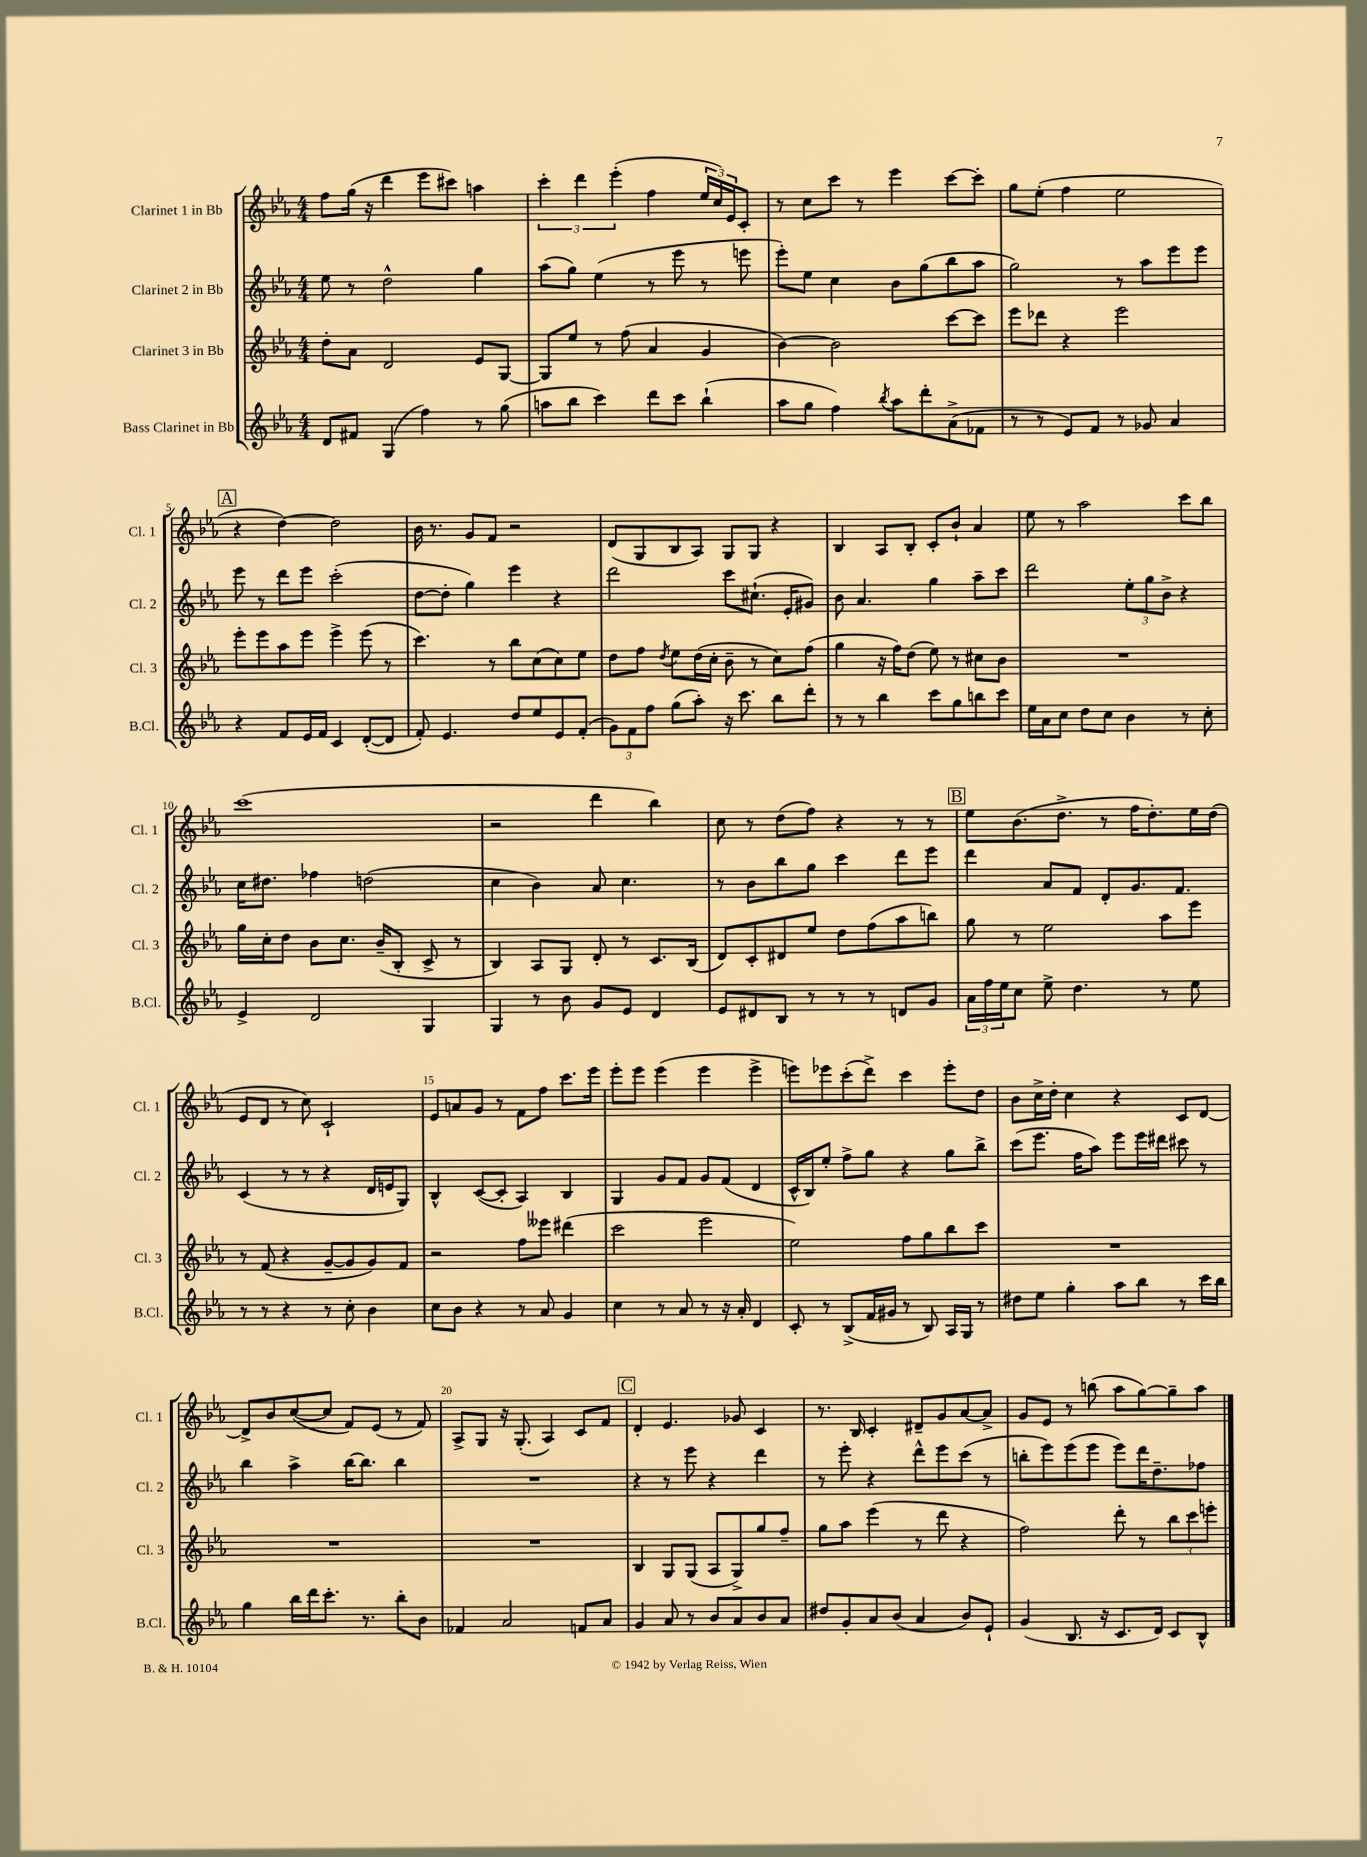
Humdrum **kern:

**kern	**kern	**kern	**kern
*staff4	*staff3	*staff2	*staff1
*clefG2	*clefG2	*clefG2	*clefG2
*k[b-e-a-]	*k[b-e-a-]	*k[b-e-a-]	*k[b-e-a-]
*M4/4	*M4/4	*M4/4	*M4/4
8d/L	8dd'\L	8ee-\	8ff\L
8f#/J	8a-\J	8r	(16gg\Jk
.	.	.	16r
(4G/	2d/	2dd^^\	4ddd\
4ff\)	.	.	8eee-\L
.	.	.	8ccc#\J)
8r	8e-/L	4gg\	4aa\
(8gg\	[8G/J	.	.
=	=	=	=
8aa\L	8G/]L	(8aa-\L	6ccc'\
8bb-\J	8ee-/J	8gg\J)	.
.	.	.	6ddd\
4ccc\)	8r	(4ee-\	.
.	.	.	(6eee-'\
.	(8ff\	.	.
8ddd\L	4a-/	8r	4ff\
8ccc\J	.	8eee-\	.
(4bb-`\	4g/	8r	24ee-/LL
.	.	.	24cc/)
.	.	.	24e-/J
.	.	8eee\	8c'/J
=	=	=	=
8aa-\L	[4b-\)	8eee-'\L)	8r
8gg\J	.	8ee-\J	8cc\L
4ff\)	2b-\]	4cc\	8ccc\J
.	.	.	8r
8qbb-/	.	.	.
8aa-\L	.	8b-\L	4eee-\
8ddd'\	.	(8gg\	.
(8a-^\	[8ccc\L	8bb-\	[8ccc\L
8f-\J	8ccc\]J	8aa-\J	8ccc'\]J
=	=	=	=
8r	8eee-\L	2gg\)	8gg\L
8r	8ddd-\J	.	(8ee-'\J
8e-/L)	4r	.	4ff\
8f/J	.	.	.
8r	2eee-\	8r	2ee-\
8g-/	.	8aa-\L	.
4a-/	.	8eee-\	.
.	.	8eee-\J	.
=	=	=	=
4r	8eee-'\L	8eee-\	4r
.	8eee-\	8r	.
8f/L	8aa-\	8ddd\L	[4dd\)
16e-/L	8eee-\J	8eee-\J	.
16f/JJ	.	.	.
4c/	4eee-^\	(2ccc'\	2dd\]
([8d'/L	(8eee-\	.	.
8d/]J	8r	.	.
=	=	=	=
8f'/)	4.ccc\)	[8dd\L	16b-\
.	.	.	8.r
4.e-/	.	8dd'\]J	.
.	.	4gg\)	8g/L
.	8r	.	8f/J
8dd/L	8bb-\L	4eee-\	2r
8ee-/	(8cc\	.	.
8e-/	8cc\)	4r	.
(8f'/J	8ee-\J	.	.
=	=	=	=
12g\L)	8dd\L	2ddd\	(8d/L
12f\	.	.	.
.	8ff\J	.	8G/
12ff\J	.	.	.
.	8qdd/	.	.
(8gg\L	8ee-\L	.	8B-/
8aa-'\J)	(16dd\L	.	8A-/J)
.	16cc'\JJ	.	.
16r	8b-~\	8ccc\L	8G/L
8.ccc\	.	.	.
.	8r	(8.cc#`\J	8G/J
8bb-\L	8cc\L)	.	4r
.	.	16e-'/LK	.
8ddd'\J	(8ff\J	8g#/J)	.
=	=	=	=
8r	4gg\	8b-\	4B-/
8r	.	4.a-/	.
4bb-\	16r	.	8A-/L
.	16ff\LK)	.	.
.	(8dd\J	.	8B-'/J
8ccc\L	8ee-\)	4gg\	8c'/L
8gg\	8r	.	8b-`/J
8bb\	8cc#\L	8aa-~\L	4a-/
8ccc\J	8b-\J	8ccc\J	.
=	=	=	=
16ee-\LL	1r	2ddd\	8ee-\
16a-\J	.	.	.
8cc\J	.	.	8r
8dd\L	.	.	2aa-\
8cc\J	.	.	.
4b-\	.	12ee-'\L	.
.	.	12gg\	.
.	.	12b-^\J	.
8r	.	4r	8ccc\L
8cc'\	.	.	8bb-\J
=	=	=	=
4e-^/	16gg\LL	16cc\LK	(1ccc
.	16cc'\J	8.dd#\J	.
.	8dd\J	.	.
2d/	8b-\L	4ff-\	.
.	8.cc\J	.	.
.	.	(2dd\	.
.	(16b-~/LK	.	.
.	8B-'/J	.	.
4G/	8c^/	.	.
.	8r	.	.
=	=	=	=
4G/	4B-/)	4cc\	2r
8r	8A-/L	4b-\)	.
8b-\	8G/J	.	.
8g/L	8d'/	8a-/	4ddd\
8e-/J	8r	4.cc\	.
4d/	8.c/L	.	4bb-\)
.	(16B-/Jk	.	.
=	=	=	=
8e-/L	8d/L)	8r	8cc\
8d#/	8c'/	8b-\L	8r
8B-/J	8d#/	8bb-\	(8dd\L
8r	8ee-/J	8gg\J	8ff\J)
8r	8dd\L	4ccc\	4r
8r	(8ff\	.	.
8d/L	8aa-\	8ddd\L	8r
8g/J	8bb\J)	8eee-\J	8r
=	=	=	=
24a-\LL	8gg\	4ddd\	8ee-\L
24ff\	.	.	.
24ee-\J	.	.	.
8cc\J	8r	.	(8.b-\
8ee-^\	2ee-\	8a-/L	.
.	.	.	8.dd^\J
4.dd\	.	8f/J	.
.	.	8d'/L	8r
.	.	8.g/	16ff\LK
.	.	.	8.dd'\)
8r	8aa-\L	.	.
.	.	8.f/J	.
8ee-\	8eee-\J	.	16ee-\L
.	.	.	(16dd\JJ
=	=	=	=
8r	8r	(4c/	8e-/L
8r	(8f/	.	8d/J
4r	4r	8r	8r
.	.	8r	8cc\)
8r	[8g~/L	4r	2c`/
8cc'\	8g/]	.	.
4b-\	8g/)	16d/LL	.
.	.	16e/J	.
.	8f/J	8G/J)	.
=	=	=	=
8cc\L	2r	4B-^^/	8e-/L
8b-\J	.	.	8a/
4r	.	([8c/L	8g/J
.	.	8c'/]J	8r
8r	8ff\L	4A-/)	8f\L
8a-/	8eee--\J	.	8ff\J
4g/	(4ddd#\	4B-/	8.ccc\L
.	.	.	16eee-\Jk
=	=	=	=
4cc\	2ccc\	4G/	8eee-'\L
.	.	.	8eee-\J
8r	.	8g/L	(4eee-\
8a-/	.	8f/J	.
8r	2eee-\	8g/L	4eee-\
16r	.	(8f/J	.
16a-'/	.	.	.
4d/	.	4d/	4eee-^\
=	=	=	=
8c'/	2ee-\)	16c^^/LL	8eee\L)
.	.	16B-/J)	.
8r	.	8ee-'/J	8eee-\
(8B-^/L	.	8ff^\L	(8ccc'\
16f/L	.	8gg\J	8ddd^\J)
16g#/JJ	.	.	.
8r	8ff\L	4r	4ccc\
8B-/)	8gg\	.	.
16A-/LL	8bb-\	8gg\L	8eee-'\L
16G/JJ	.	.	.
8r	8ccc\J	8bb-^\J	8dd\J
=	=	=	=
8dd#\L	1r	(8ccc\L	8b-\L
8ee-\J	.	8.eee-\J	16cc^\L
.	.	.	16dd'\JJ
4gg'\	.	.	4cc\
.	.	16ff\LK	.
.	.	8aa-\J)	.
8aa-\L	.	8eee-\L	4r
8bb-\J	.	16eee-\L	.
.	.	16ddd#\JJ	.
8r	.	8ccc#\	8c/L
16ccc\LL	.	8r	[8d/J
16bb-\JJ	.	.	.
=	=	=	=
4gg\	1r	4bb-\	8d^/]L
.	.	.	8b-/
16bb-\LL	.	4aa-^\	([8cc/
16ddd\J	.	.	.
8.ccc'\J	.	.	8cc/]J
.	.	[16bb-\LK	8f/L)
8.r	.	8.bb-\]J	.
.	.	.	(8e-/J
8bb-'\L	.	4bb-\	8r
8b-\J	.	.	8f/)
=	=	=	=
4f-/	1r	1r	8A-^/L
.	.	.	8G/J
2a-/	.	.	16r
.	.	.	(8.G'/
.	.	.	4A-/)
8f/L	.	.	8c/L
8a-/J	.	.	8f/J
=	=	=	=
4g/	4B-/	4r	4d'/
8a-/	8G/L	8r	4.e-/
8r	(8G/J	8eee-\	.
8b-/L	8A-/L	4r	.
8a-/	8G^/)	.	8g-/
8b-/	8gg/	4ddd\	4c/
8a-/J	8ff~/J	.	.
=	=	=	=
8dd#/L	8gg\L	8r	8.r
8g'/	8aa-\J	8eee-'\	.
.	.	.	16B-/
8a-/	(4eee-\	4r	4c'/
(8b-/J	.	.	.
4a-/	8r	8ddd^^\L	8d#~/L
.	8ddd\	8eee-\	8g/
8b-/L)	4r	(8ccc\J	[8a-/
8e-`/J	.	8r	8a-^/]J
=	=	=	=
(4g/	2ff\)	8bb'\L	8g/L
.	.	8eee-\)	8e-/J
8.B-/	.	(8eee-\	8r
.	.	8eee-\J	(8bb\
16r	.	.	.
8.c/L	8ddd'\	8eee-\L)	8aa-\L
.	8r	16ddd\K	[8gg\)
16d/Jk)	.	8.dd~\	.
8c/L	12bb-\L	.	8gg~\]
.	12ccc\	.	.
8B-^^/J	.	8ff-\J	8aa-\J
.	12eee'\J	.	.
==	==	==	==
*-	*-	*-	*-
